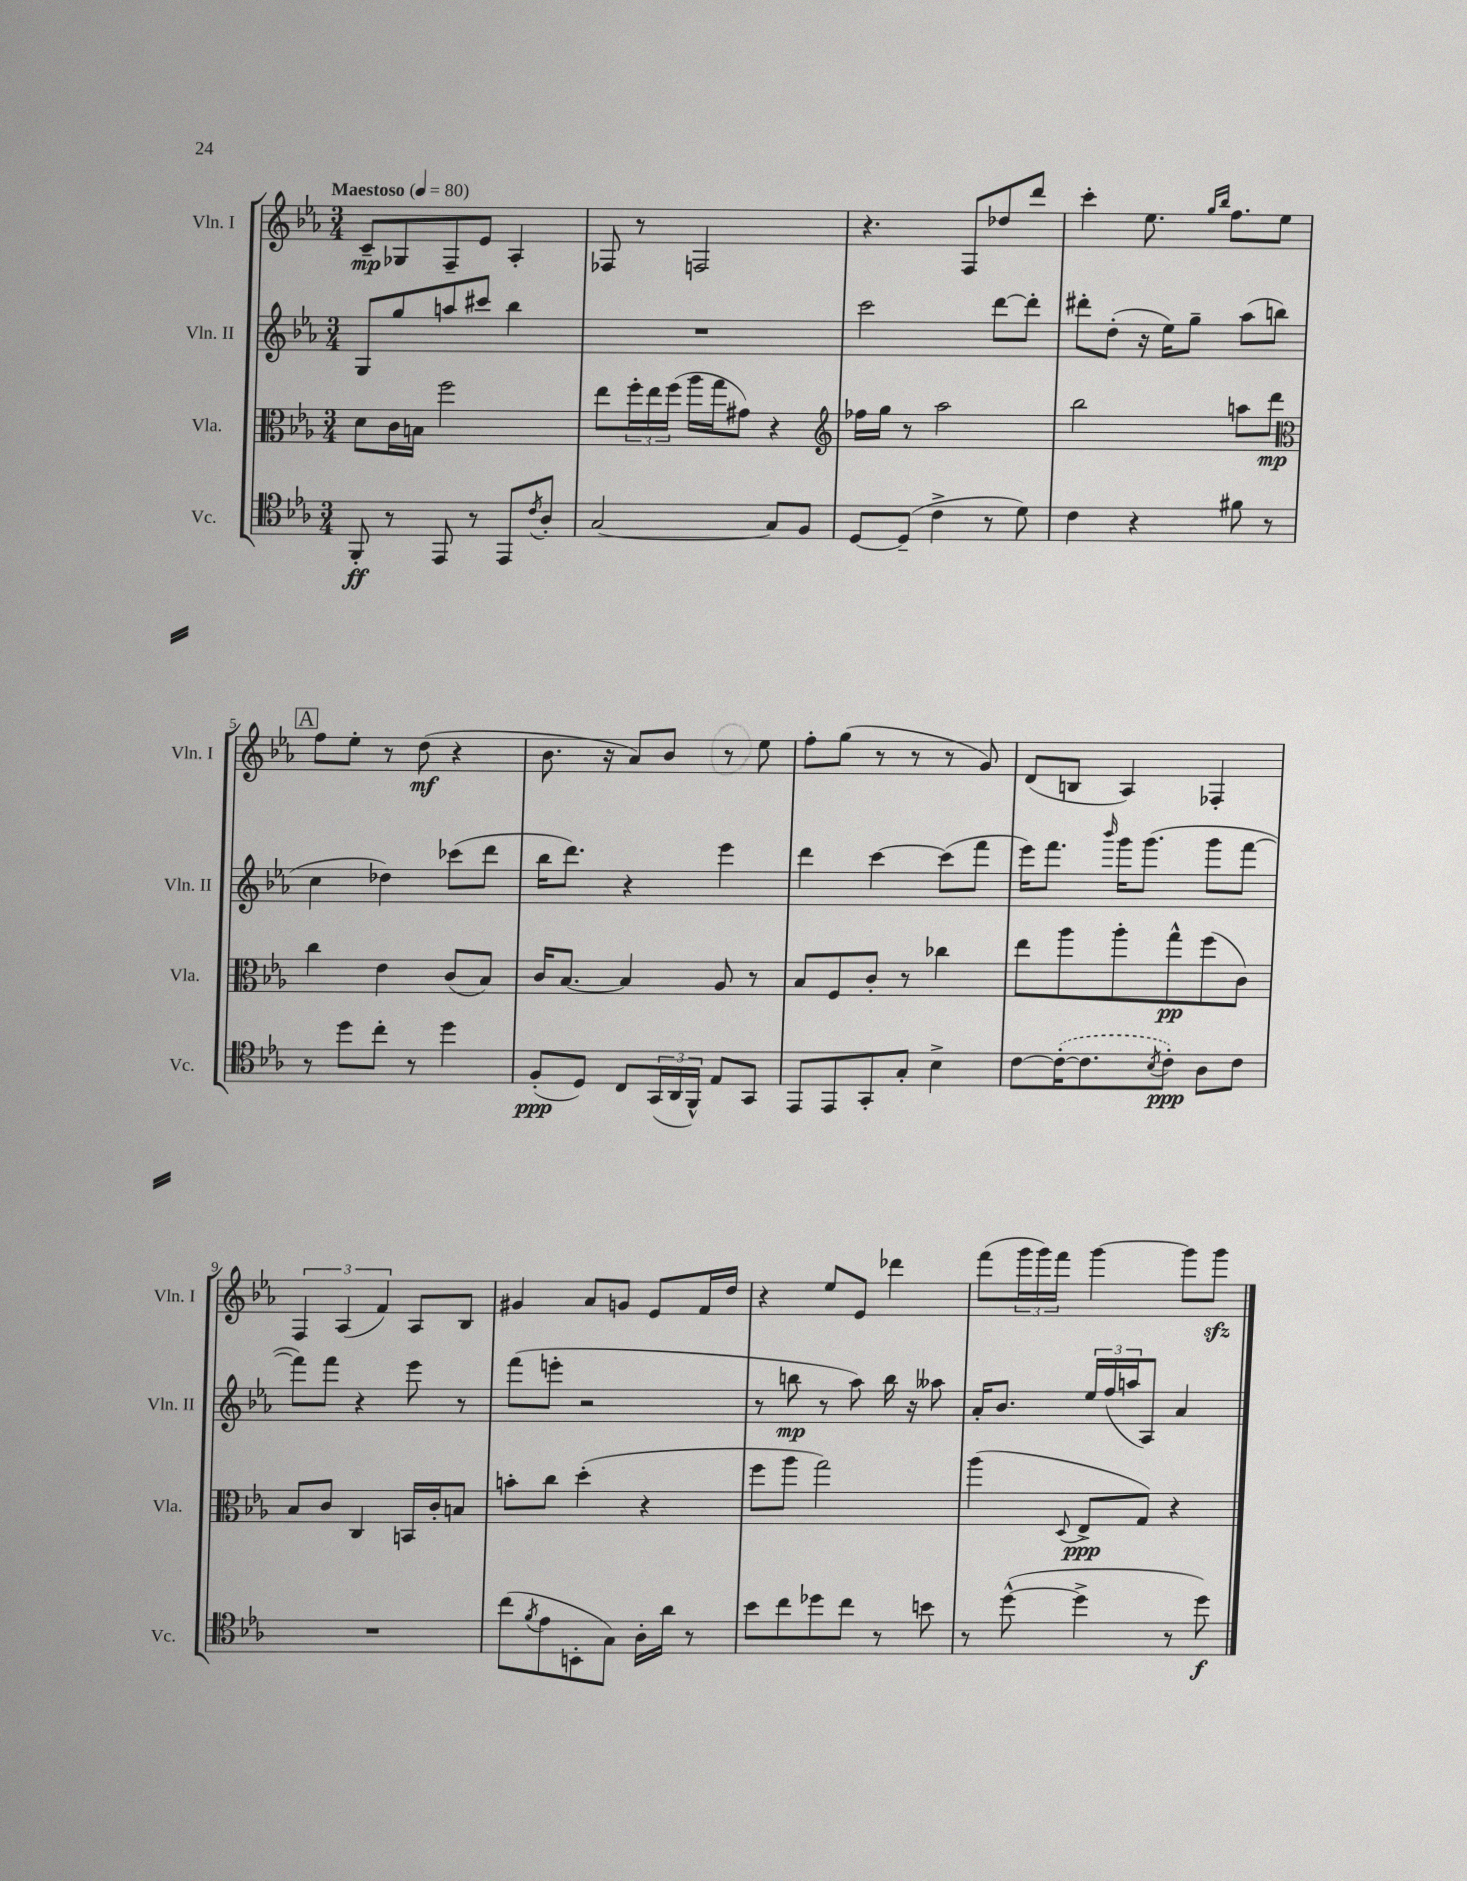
<<
\new StaffGroup <<
\new Staff = "s0" \with { instrumentName = "Vln. I" shortInstrumentName = "Vln. I" } {
    \clef treble \key ees \major \numericTimeSignature \time 3/4 \tempo "Maestoso" 4 = 80
    c'8--\mp ges8 f8-- ees'8 aes4-. |
    fes8 r8 f2 |
    r4. f8 des''8 d'''8 |
    c'''4-. ees''8. \grace { g''16 bes''16 } f''8. ees''8 |
    \mark \markup { \box "A" } f''8 ees''8-. r8 d''8\mf( r4 |
    bes'8. r16 aes'8) bes'8 r8 ees''8 |
    f''8-. g''8( r8 r8 r8 g'8) |
    d'8( b8 aes4) fes4-. |
    \tuplet 3/2 { f4 aes4( f'4) } aes8 bes8 |
    gis'4 aes'8 g'8 ees'8 f'16 d''16 |
    r4 ees''8 ees'8 des'''4 |
    f'''8( \tuplet 3/2 { g'''16 g'''16) f'''16 } g'''4~ g'''8 g'''8\sfz \bar "|." |
}
\new Staff = "s1" \with { instrumentName = "Vln. II" shortInstrumentName = "Vln. II" } {
    \clef treble \key ees \major \numericTimeSignature \time 3/4
    g8 g''8 a''8 cis'''8 bes''4 |
    R2. |
    c'''2 d'''8~ d'''8-. |
    dis'''8-. d''8-.( r16 ees''16) g''8-- aes''8( b''8 |
    \mark \markup { \box "A" } c''4 des''4) ces'''8( d'''8 |
    bes''16 d'''8.) r4 ees'''4 |
    d'''4 c'''4~ c'''8( f'''8 |
    ees'''16) f'''8. \grace { bes'''16 } g'''16 g'''8.( g'''8 f'''8~ |
    f'''8) f'''8 r4 ees'''8 r8 |
    f'''8( e'''8-. r2 |
    r8 b''8\mp r8 aes''8) b''16 r16 aeses''8 |
    aes'16-. bes'8. \tuplet 3/2 { ees''16 f''16( a''16 } aes8) aes'4 \bar "|." |
}
\new Staff = "s2" \with { instrumentName = "Vla." shortInstrumentName = "Vla." } {
    \clef alto \key ees \major \numericTimeSignature \time 3/4
    d'8 c'16 b16 f''2 |
    ees''8 \tuplet 3/2 { f''16-. ees''16 f''16( } aes''16 g''16 gis'8) r4 |
    \clef treble fes''16 g''16 r8 aes''2 |
    bes''2 a''8 d'''8\mp |
    \mark \markup { \box "A" } \clef alto c''4 ees'4 c'8( bes8) |
    c'16 bes8.~ bes4 aes8 r8 |
    bes8 f8 c'8-. r8 ces''4 |
    ees''8 aes''8 aes''8-. g''8-^\pp f''8( c'8) |
    bes8 c'8 c4 b,16 c'16-. b8 |
    b'8-. c''8 d''4-.( r4 |
    f''8 aes''8 g''2) |
    aes''4( \appoggiatura { d8 } ees8->\ppp g8) r4 \bar "|." |
}
\new Staff = "s3" \with { instrumentName = "Vc." shortInstrumentName = "Vc." } {
    \clef tenor \key ees \major \numericTimeSignature \time 3/4
    f,8-.\ff r8 ees,8 r8 ees,8 \acciaccatura { c'8 } aes8-. |
    g2~ g8 f8 |
    d8~ d8--( c'4-> r8 d'8) |
    c'4 r4 fis'8 r8 |
    \mark \markup { \box "A" } r8 d''8 c''8-. r8 d''4 |
    f8-.\ppp( d8) c8 \tuplet 3/2 { g,16( aes,16 f,16-^) } ees8 g,8 |
    ees,8 ees,8 g,8-. g8-. bes4-> |
    c'8~ \once \slurDashed c'16~-.( c'8. \acciaccatura { bes8 } c'8-.\ppp) aes8 c'8 |
    R2. |
    c''8( \acciaccatura { f'8 } ees'8 b,8-. g8) aes16-. aes'16 r8 |
    bes'8 c''8 des''8 c''8 r8 b'8 |
    r8 d''8~-^( d''4-> r8 d''8\f) \bar "|." |
}
>>
>>
